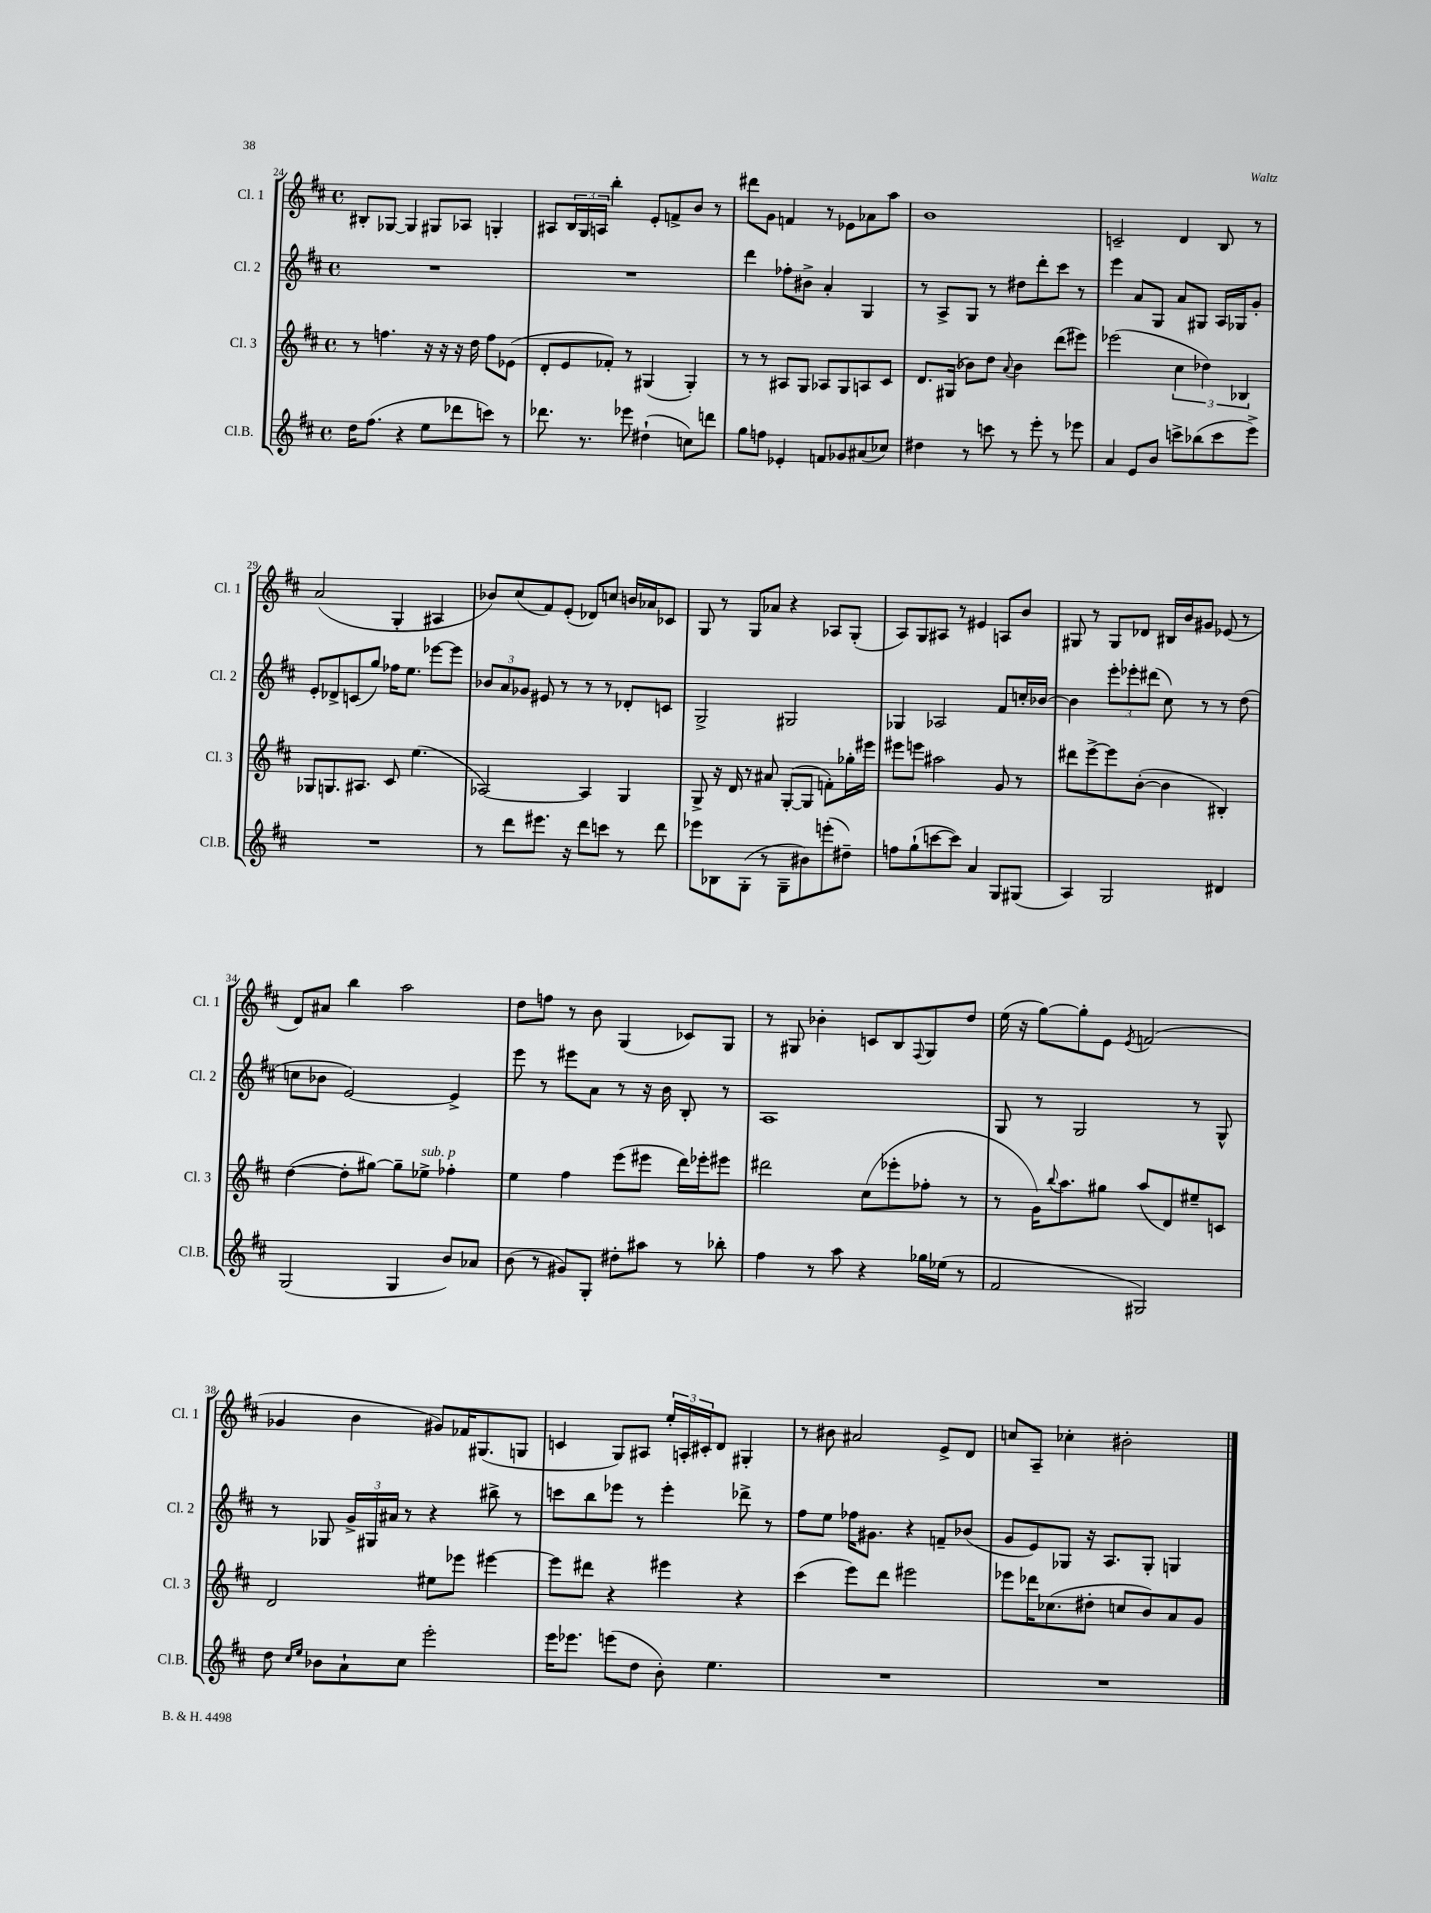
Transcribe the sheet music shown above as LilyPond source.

<<
\new StaffGroup <<
\new Staff = "s0" \with { instrumentName = "Cl. 1" shortInstrumentName = "Cl. 1" } {
    \clef treble \key d \major \defaultTimeSignature \time 4/4
    bis8-. ges8~ ges4 gis8 aes8 g4-. |
    ais8 \tuplet 3/2 { b16 g16 a16 } b''4-. e'8-. f'8-> b'8 r8 |
    dis'''8 g'8 f'4 r8 ees'8 aes'8 a''8 |
    b'1 |
    c'2-- d'4 b8 r8 |
    a'2( g4-. ais4 |
    bes'8) cis''8( fis'8) e'8-.( des'8) c''8 b'16 aes'16 ces'8 |
    g8 r8 g8 aes'8 r4 aes8 g8-.( |
    a8) g8 ais8 r8 eis'4 a8 b'8 |
    gis8 r8 gis8 des'8 bis16 b'16 gis'8 ees'8( r8 |
    d'8) ais'8 b''4 a''2 |
    d''8 f''8 r8 b'8 g4( ces'8) g8 |
    r8 gis8 bes'4-. c'8 b8 \appoggiatura { fis8 } gis8 d''8 |
    e''16( r16 g''8~) g''8-. e'8 \acciaccatura { e'8 } f'2( |
    ges'4 b'4 gis'8) fes'16 gis8.( g8 |
    c'4 g8) ais8 \tuplet 3/2 { e''16-. a16-. cis'16-. } d'8 gis4-. |
    r8 bis'8 ais'2 e'8-> d'8 |
    c''8 a8-- ces''4-. bis'2-. \bar "|." |
}
\new Staff = "s1" \with { instrumentName = "Cl. 2" shortInstrumentName = "Cl. 2" } {
    \clef treble \key d \major \defaultTimeSignature \time 4/4
    R1 |
    R1 |
    d'''4 fes''8-. bis'8-> a'4-. g4 |
    r8 a8-> g8 r8 dis''8 d'''8-. cis'''8 r8 |
    e'''4 a'8 g8 a'8 gis8 a16 ges16 g'8-. |
    e'8-. des'8-> c'8( g''8) fes''16 e''8. ees'''8~ ees'''8 |
    \tuplet 3/2 { bes'8 a'8 ges'8 } eis'8 r8 r8 r8 des'8-. c'8 |
    g2-> gis2 |
    ges4 aes2 fis'8 c''16-. bes'16~ |
    bes'4 \tuplet 3/2 { e'''8-. ees'''8-. dis'''8( } cis''8) r8 r8 d''8( |
    c''8 bes'8 e'2~) e'4-> |
    e'''8 r8 eis'''8 a'8 r8 r16 b'16 b8-. r8 |
    a1 |
    g8 r8 g2 r8 g8-^ |
    r8 ges8 \tuplet 3/2 { g'16-> gis16 ais'16 } r8 r4 bis''8-> r8 |
    c'''8 b''8 ees'''8 r8 ees'''4-. des'''8-> r8 |
    fis''8 e''8 fes''16 gis'8. r4 f'8-- bes'8( |
    g'8 e'8) ges8 r16 a8. ges8-. g4 \bar "|." |
}
\new Staff = "s2" \with { instrumentName = "Cl. 3" shortInstrumentName = "Cl. 3" } {
    \clef treble \key d \major \defaultTimeSignature \time 4/4
    r8 f''4. r16 r16 r16 d''16 f''8 ees'8( |
    d'8-. e'8 fes'8-.) r8 gis4( gis4-.) |
    r8 r8 ais8 g8 aes8 g8 a8 cis'8 |
    d'8. gis16( bes'8) d''8 \appoggiatura { a'8 } bes'4 d'''8( eis'''8) |
    ees'''2( \tuplet 3/2 { cis''4 des''4) bes4 } |
    ges8 g8. ais8. cis'8 e''4.( |
    aes2~) aes4 g4 |
    g8-> r16 d'16 r8 ais'8 g8~-.( g8 f'8-.) ges''16-. eis'''16 |
    eis'''8 e'''8 ais''2 g'8 r8 |
    dis'''8 e'''8~-> e'''8 b'8~-.( b'4 bis4-.) |
    d''4~( d''8-. gis''8~) gis''8-- ees''8->^\markup { \italic "sub. p" } fes''4-. |
    e''4 fis''4 e'''8( eis'''8 d'''16) ees'''16-. eis'''8 |
    dis'''2 cis''8( ees'''8-. fes''8-. r8 |
    r8 g'16) \appoggiatura { b''8 } a''8. gis''8 a''8( d'8) eis''8-- c'8 |
    d'2 eis''8 ees'''8 eis'''4~ |
    eis'''8 dis'''8 r4 eis'''4 r4 |
    cis'''4( e'''8) d'''8 eis'''2 |
    ees'''8 des'''16 ces''8.( dis''8-. c''8 b'8) a'8 g'8 \bar "|." |
}
\new Staff = "s3" \with { instrumentName = "Cl.B." shortInstrumentName = "Cl.B." } {
    \clef treble \key d \major \defaultTimeSignature \time 4/4
    d''16 fis''8.( r4 e''8 des'''8 c'''8) r8 |
    des'''8. r8. ees'''8 dis''4-!( c''8) d'''8 |
    g''8 f''8 ees'4-. f'8 ges'8 ais'8( ces''8) |
    dis''4 r8 c'''8 r8 e'''8-. r8 ees'''8 |
    a'4 e'8 b'8 c'''8-> bes''8( c'''8 e'''8->) |
    R1 |
    r8 d'''8 eis'''8. r16 d'''8 c'''8 r8 d'''8 |
    ees'''8 bes8 g8-.( r8 g8-- bis'8) e'''8-.( dis''8--) |
    f''8 g''8-!( c'''8~ c'''8) a'4 g8 gis8( |
    a4) g2 dis'4 |
    g2( g4 b'8) aes'8 |
    b'8( r8 gis'8) g8-. dis''8-. ais''8 r8 bes''8-. |
    fis''4 r8 a''8 r4 ges''16 ees''16( r8 |
    fis'2 gis2) |
    d''8 \grace { cis''16 e''16 } bes'8 a'8-! cis''8 e'''2-. |
    e'''16 ees'''8. e'''8( d''8 b'8-.) e''4. |
    R1 |
    R1 \bar "|." |
}
>>
>>
\layout { \context { \Score currentBarNumber = #24 } }
